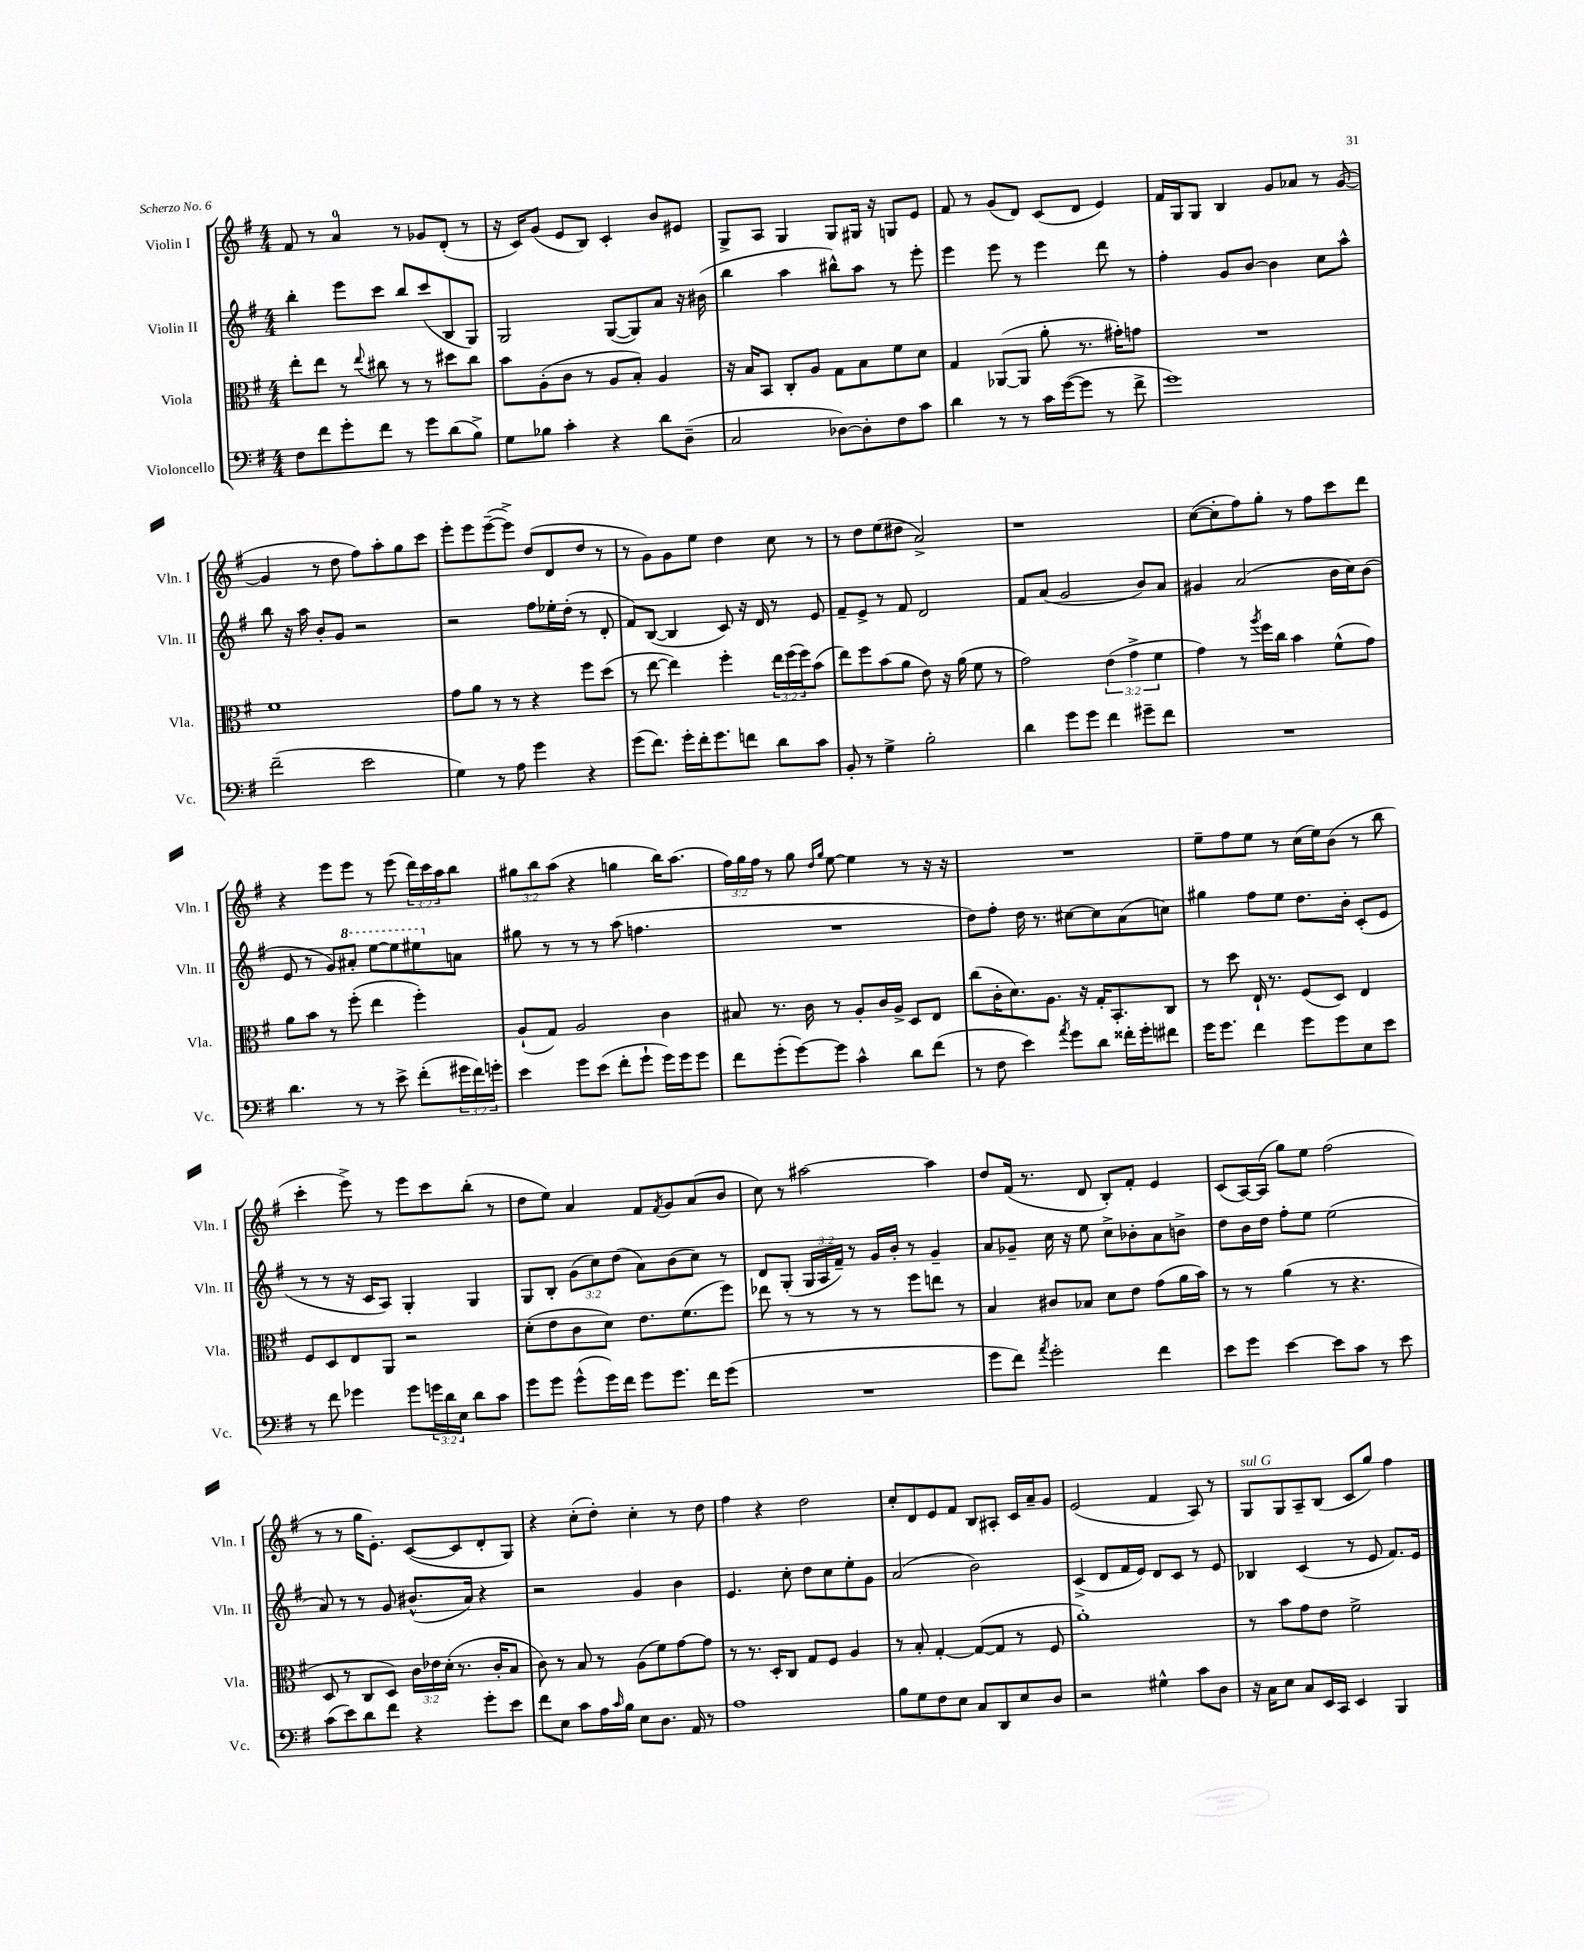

**kern	**kern	**kern	**kern
*staff4	*staff3	*staff2	*staff1
*clefF4	*clefC3	*clefG2	*clefG2
*k[f#]	*k[f#]	*k[f#]	*k[f#]
*M4/4	*M4/4	*M4/4	*M4/4
8F#	8ee'	4bb'	8f#
8f#	8ee	.	8r
8g'	8r	8eee	4a
.	8qqee	.	.
8f#	8cc#	8ccc	.
8r	8r	8bb	8r
8g	8r	(8ccc	8g-
(8d	8dd#	8B	(8d'
8B^)	8cc#	8G)	8r
=	=	=	=
8G	8b	2G	16r
.	.	.	16c)
8B-	(8A'	.	(8g
4c'	8c	.	8e
.	8r	.	8B)
4r	8A	([8G	4c'
.	8B')	8G])	.
8d	4A	8a	8b
(8D~	.	16r	8e#
.	.	(16b#	.
=	=	=	=
2C	16r	4bb	8G^
.	16B	.	.
.	8BB	.	8A
.	8C'	4aa	4G
.	8A	.	.
[8D-)	8G	8bb#^^)	8G
8D-']	8B	8aa	16G#
.	.	.	16r
8F#	8f#	8r	8G
8c	8d	8eee'	8e
=	=	=	=
4d	4G	4eee	8f#
.	.	.	8r
8r	([8AA-	8eee	(8g
8r	8AA-]	8r	8d)
16c	8a'	4eee	(8c
([16g	.	.	.
8g]	8.r	.	8d
8r	.	8ddd	4e)
.	16g#')	.	.
8f#^	8g	8r	.
=	=	=	=
1g)	1r	4ff#'	16f#
.	.	.	16G
.	.	.	8G
.	.	8g	4B
.	.	[8b	.
.	.	4b]	8g
.	.	.	8a-
.	.	8cc	8r
.	.	8aa^^	([8g
=	=	=	=
(2f#~	1f#	8bb	4g]
.	.	16r	.
.	.	16aa	.
.	.	8b'	8r
.	.	8g	8dd
2e	.	2r	8ff#)
.	.	.	8aa'
.	.	.	8gg
.	.	.	8ccc
=	=	=	=
4G)	8g	2r	8eee'
.	8a	.	8eee
8r	8r	.	([8eee~
8A	8r	.	8eee^])
4g	4r	8ff#	(8dd
.	.	16ee-'	8d
.	.	(16dd'	.
4r	8ff#	8r	8dd
.	(8dd	8d'	8r
=	=	=	=
(8g	8r	8f#)	8r
8.f#)	[8ee	([8B	8g)
.	4ee])	4B]	8g
16g'	.	.	.
16f#'	.	.	8ee
8.g	.	.	.
.	4ff#'	8c)	4dd
8f	.	16r	.
.	.	16d	.
8d	24ee	8r	8cc
.	(24ff#	.	.
.	24ff#)	.	.
8c	(8b	8e	8r
=	=	=	=
8BB'	8ee)	8f#~	8r
8r	8ff#	8e^	8dd
4G^	(8b	8r	(8ee
.	8a	8f#	8dd#
2B'	8e)	2d	2a^)
.	16r	.	.
.	(16a	.	.
.	8f#	.	.
.	8r	.	.
=	=	=	=
4d	2g)	8f#	1r
.	.	(8a	.
8g	.	2g	.
8g	.	.	.
4f#	(6e	.	.
.	6g^	.	.
8g#~	.	8b)	.
.	6f#	.	.
8f#	.	8a	.
=	=	=	=
1r	4g)	4g#	([8cc
.	.	.	8cc']
.	8r	(2a	8ff#)
.	8qaa	.	.
.	16ff#	.	8gg'
.	16cc	.	.
.	4b	.	8r
.	.	.	8ff#
.	(8f#^^	16b	8ccc
.	.	16cc)	.
.	8g)	(8b	8ddd
=	=	=	=
4.d	8a	8e	4r
.	8b	8r	.
.	8r	8g)	8eee
8r	(8ff#'	8aa#'	8eee
8r	4ee	[8eee	8r
8e^	.	8eee]	(8eee
(8f#'	4ff#')	8eee#	24ddd)
.	.	.	24ccc
.	.	.	24aa
24g#	.	8a	8bb
24f#)	.	.	.
24g'	.	.	.
=	=	=	=
4e	(8A`	8gg#	12gg#
.	.	.	12bb
.	8G)	8r	.
.	.	.	(12aa
8g	2A	8r	4r
(8e	.	8r	.
8f#'	.	(8aa	4gg
8g`	.	4.ff	.
16g)	4c	.	16bb)
16g	.	.	(8.aa
8g	.	.	.
=	=	=	=
8f#	8B#	1r	24ff#)
.	.	.	24gg
.	.	.	24ff#
(8g'	8.r	.	8r
[8g)	.	.	8gg
.	16c	.	.
.	.	.	16qqdd
.	.	.	16qqgg
8g]	8r	.	[8ee
4c^^	8A'	.	4ee]
.	16c	.	.
.	16A^	.	.
8d	8D	.	8r
(8f#	8E	.	16r
.	.	.	16r
=	=	=	=
8r	(8cc	8dd)	1r
8F#	16c'	8ff#'	.
.	8.d)	.	.
4e)	.	16dd	.
.	.	8.r	.
.	8.A	.	.
8qa	.	.	.
8g	.	[8cc#	.
.	16r	.	.
8d	16G'	8cc#]	.
.	8.BB'	.	.
16f##'	.	(8a	.
16g'	.	.	.
8f#	8C	8cc)	.
=	=	=	=
16g	8r	4gg#	8ee~
8.g	.	.	.
.	8dd	.	8ff#
4f#	16E`	8ff#	8ee
.	8.r	.	.
.	.	8ee	8r
8g	(8F#	8.dd	(16cc
.	.	.	16ee)
8g	8D)	.	(8b
.	.	16b'	.
8E	4E	(8c'	8r
8e	.	8e	8bb
=	=	=	=
8r	8F#	8r	4ccc'
8f#	8D	8r	.
4g-	8E	16r	8eee^)
.	.	16c	.
.	8AA	8A)	8r
8g-	2r	4G'	8eee
24g	.	.	8ccc
24d	.	.	.
24E	.	.	.
8d	.	4G	(8bb'
8c	.	.	8r
=	=	=	=
8g	(8d'	8G	8dd
8g	8e	8B'	8ee)
(8g^^	8c	(12g	4a
.	.	12cc)	.
16g)	8d)	.	.
.	.	(12dd	.
16f#	.	.	.
8g	8.e	8a)	8f#
.	.	.	8qf#
8.g	.	(8b	8g
.	(8.f#	.	.
.	.	8cc)	(8a
16f#	.	.	.
(8g	8ff#)	8r	8b
=	=	=	=
1r	8ee-	8d	8cc)
.	8r	(8G'	8r
.	8r	24G	[2aa#
.	.	24A	.
.	.	24f#~)	.
.	8r	8r	.
.	8r	16g	.
.	.	16b'	.
.	8ff#	8r	.
.	8ee	4g~	4aa#]
.	8r	.	.
=	=	=	=
8g	4B	8a	8dd
8f#)	.	8g-~	(16f#
.	.	.	8.r
8qa	.	.	.
2g'	8c#	16cc	.
.	.	16r	.
.	8B-	8ee	8d
.	8d	8cc^	8B')
.	8e	8b-'	8f#'
4f#	(8g	8a	4e
.	16a	8b^	.
.	16b)	.	.
=	=	=	=
8e	8r	8dd	(8c
8g	8r	16b	[16A)
.	.	16dd	(16A]
[4e	(4a	8ff#'	8gg)
.	.	8ee	8ee
8e]	8r	(2ee	(2ff#
8c	4.r	.	.
8r	.	.	.
8e	.	.	.
=	=	=	=
(8c	8D	8a)	8r
8e)	8r	8r	8r
8d	8C	8r	16gg
.	.	.	8.e')
8f#	8D)	8g	.
4r	24c	(8.b#^^	([8c
.	24e-	.	.
.	(24d'	.	.
.	8.r	.	8c]
.	.	16a)	.
8g'	.	4r	8d'
.	16c'	.	.
8e	8B	.	8G)
=	=	=	=
8f#	8c)	2r	4r
8E	8r	.	.
8c	8B	.	(8cc'
16A	8r	.	8dd')
16qqc	.	.	.
16B	.	.	.
8E	(8A	4g	4cc'
8.D	8f#)	.	.
.	[8g	4b	8r
16AA	.	.	.
8r	8g]	.	8dd
=	=	=	=
1A	8r	4.e	4ff#
.	8.r	.	.
.	.	.	4r
.	16D'	.	.
.	8C	8cc'	.
.	8G	8dd	2dd
.	8F#	8cc	.
.	4A	8ee'	.
.	.	8g	.
=	=	=	=
8B	8r	(2a	8cc'
8G	8B'	.	8d
8F#	[4G'	.	8e
8E	.	.	8f#
8C	(8G_	2b)	8B
8DD	8G]	.	8A#'
8E	8r	.	16c
.	.	.	16a~
8D	8F#	.	8g
=	=	=	=
2r	1a')	(4c^	(2e
.	.	8d	.
.	.	16f#	.
.	.	16e)	.
4G#^^	.	8d	4f#
.	.	8c	.
8c	.	8r	8A)
8D	.	8e	8r
=	=	=	=
16r	8r	4B-	8G
16C	.	.	.
8E	8b	.	8G
8C	8g	(4c	8A~
16EE	8e	.	(8B
16CC	.	.	.
4EE	2f#^	8r	8c
.	.	8e	8gg)
4BBB	.	8.f#)	4ff#
.	.	16e	.
==	==	==	==
*-	*-	*-	*-
